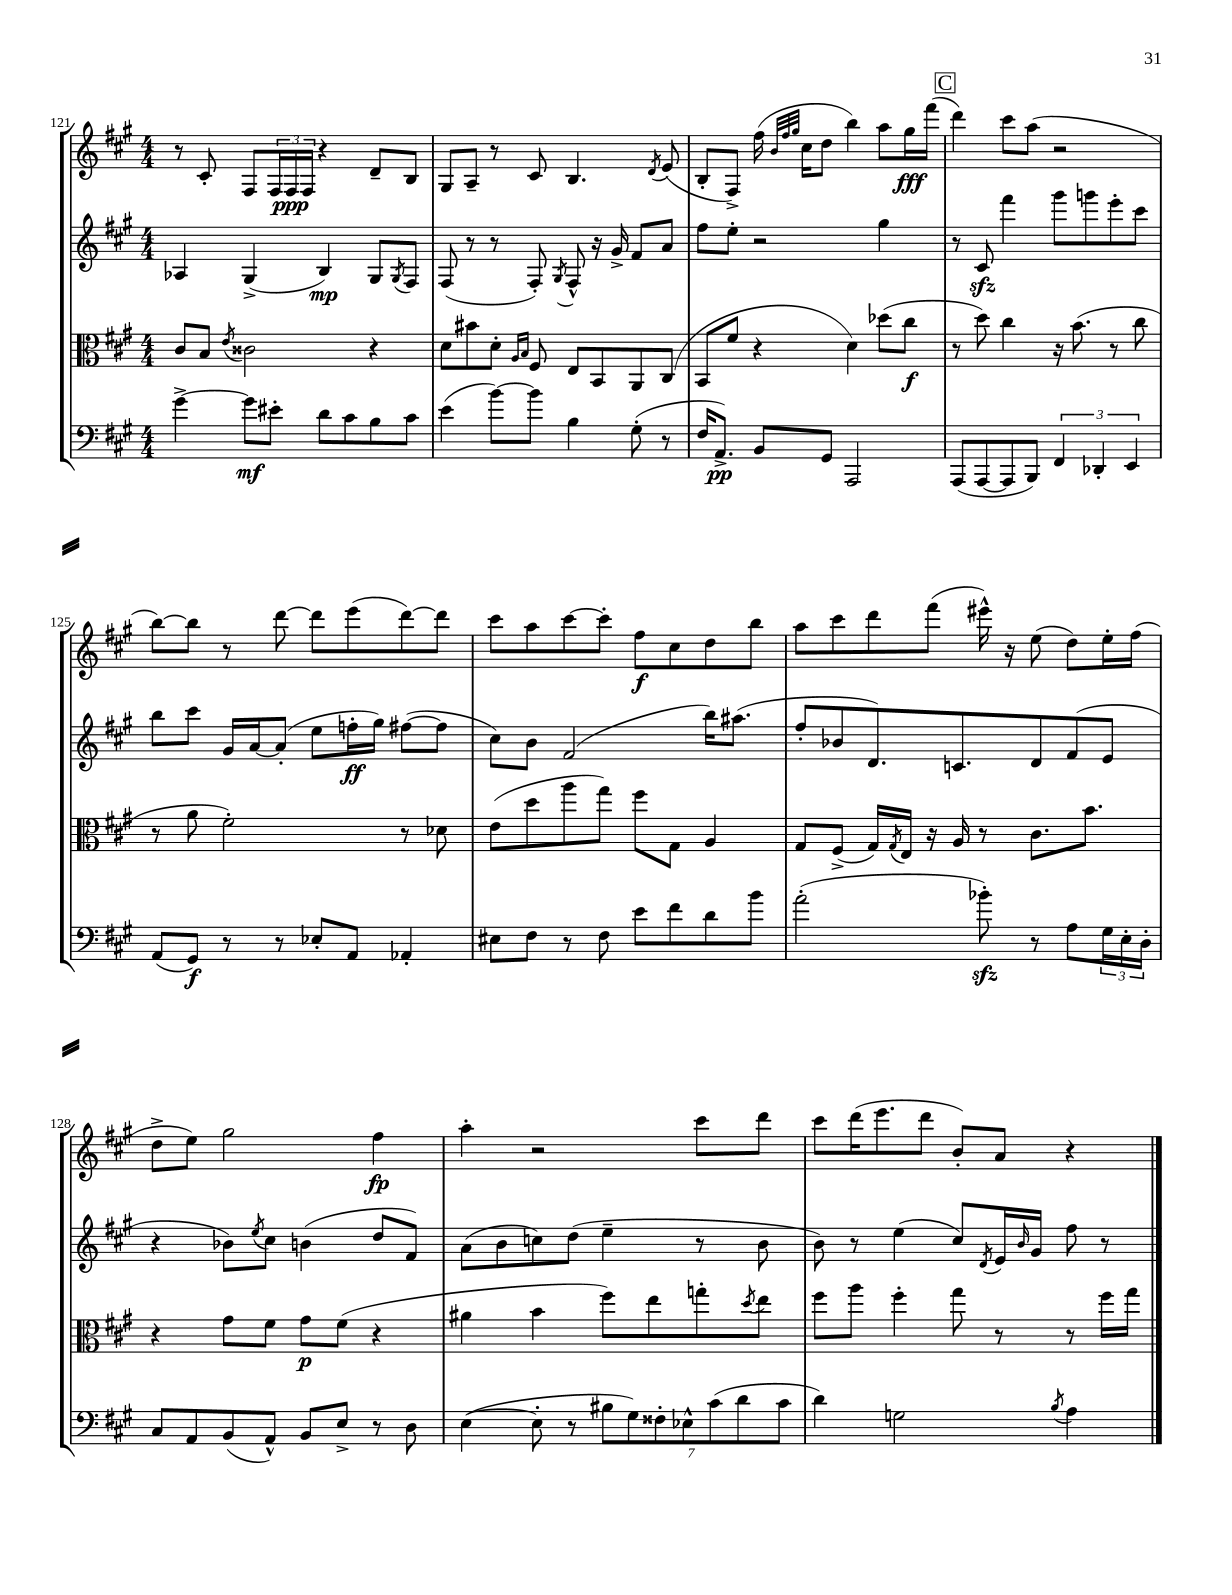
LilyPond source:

<<
\new StaffGroup <<
\new Staff = "s0" {
    \clef treble \key a \major \numericTimeSignature \time 4/4
    r8 cis'8-. fis8 \tuplet 3/2 { fis16 fis16\ppp fis16 } r4 d'8-- b8 |
    gis8 a8-- r8 cis'8 b4. \acciaccatura { d'8 } e'8( |
    b8-. fis8->) fis''16( \grace { b'32 fis''32 gis''32 } cis''16 d''8 b''4) a''8 gis''16\fff fis'''16( |
    \mark \markup { \box "C" } d'''4) cis'''8 a''8( r2 |
    b''8~) b''8 r8 d'''8~ d'''8 e'''8( d'''8~) d'''8 |
    cis'''8 a''8 cis'''8~ cis'''8-. fis''8\f cis''8 d''8 b''8 |
    a''8 cis'''8 d'''8 fis'''8( eis'''16-^) r16 e''8( d''8) e''16-. fis''16( |
    d''8-> e''8) gis''2 fis''4\fp |
    a''4-. r2 cis'''8 d'''8 |
    cis'''8 d'''16( e'''8. d'''8 b'8-.) a'8 r4 \bar "|." |
}
\new Staff = "s1" {
    \clef treble \key a \major \numericTimeSignature \time 4/4
    aes4 gis4->( b4\mp) gis8 \acciaccatura { gis8 } fis8 |
    fis8( r8 r8 fis8-.) \acciaccatura { gis8 } fis8-^ r16 gis'16-> fis'8 a'8 |
    fis''8 e''8-. r2 gis''4 |
    \mark \markup { \box "C" } r8 cis'8\sfz fis'''4 gis'''8 g'''8 e'''8-. cis'''8 |
    b''8 cis'''8 gis'16 a'16~ a'8-.( e''8 f''16-.\ff gis''16) fis''8~( fis''8 |
    cis''8) b'8 fis'2( b''16) ais''8.( |
    fis''8-. bes'8 d'8.) c'8. d'8 fis'8( e'8 |
    r4 bes'8) \acciaccatura { e''8 } cis''8 b'4( d''8 fis'8) |
    a'8( b'8 c''8) d''8( e''4-- r8 b'8 |
    b'8) r8 e''4( cis''8) \acciaccatura { d'8 } e'16 \grace { b'16 } gis'16 fis''8 r8 \bar "|." |
}
\new Staff = "s2" {
    \clef alto \key a \major \numericTimeSignature \time 4/4
    cis'8 b8 \acciaccatura { e'8 } cisis'2 r4 |
    d'8 bis'8 d'8-. \grace { a16 b16 } fis8 e8 b,8 a,8 cis8( |
    b,8 fis'8 r4 d'4) des''8( cis''8\f |
    \mark \markup { \box "C" } r8 d''8) cis''4 r16 b'8.( r8 cis''8 |
    r8 a'8 fis'2-.) r8 des'8 |
    e'8( d''8 a''8 gis''8) fis''8 gis8 a4 |
    gis8 fis8->( gis16) \acciaccatura { gis8 } e16 r16 a16 r8 cis'8. b'8. |
    r4 gis'8 fis'8 gis'8\p fis'8( r4 |
    ais'4 b'4 fis''8) e''8 g''8-. \acciaccatura { d''8 } e''8 |
    fis''8 a''8 fis''4-. gis''8 r8 r8 fis''16 gis''16 \bar "|." |
}
\new Staff = "s3" {
    \clef bass \key a \major \numericTimeSignature \time 4/4
    gis'4~-> gis'8\mf eis'8-. d'8 cis'8 b8 cis'8 |
    e'4( b'8~) b'8 b4 gis8-.( r8 |
    fis16 a,8.->\pp) b,8 gis,8 a,,2 |
    \mark \markup { \box "C" } a,,8( a,,8~ a,,8 b,,8) \tuplet 3/2 { fis,4 des,4-. e,4 } |
    a,8( gis,8\f) r8 r8 ees8-. a,8 aes,4-. |
    eis8 fis8 r8 fis8 e'8 fis'8 d'8 b'8 |
    a'2-.( bes'8-.\sfz) r8 a8 \tuplet 3/2 { gis16 e16-. d16-. } |
    cis8 a,8 b,8( a,8-^) b,8 e8-> r8 d8 |
    e4~( e8-. r8 \tuplet 7/4 { bis8 gis8) fisis8-. ees8-^ cis'8( d'8 cis'8 } |
    d'4) g2 \acciaccatura { b8 } a4 \bar "|." |
}
>>
>>
\layout { \context { \Score currentBarNumber = #121 } }
